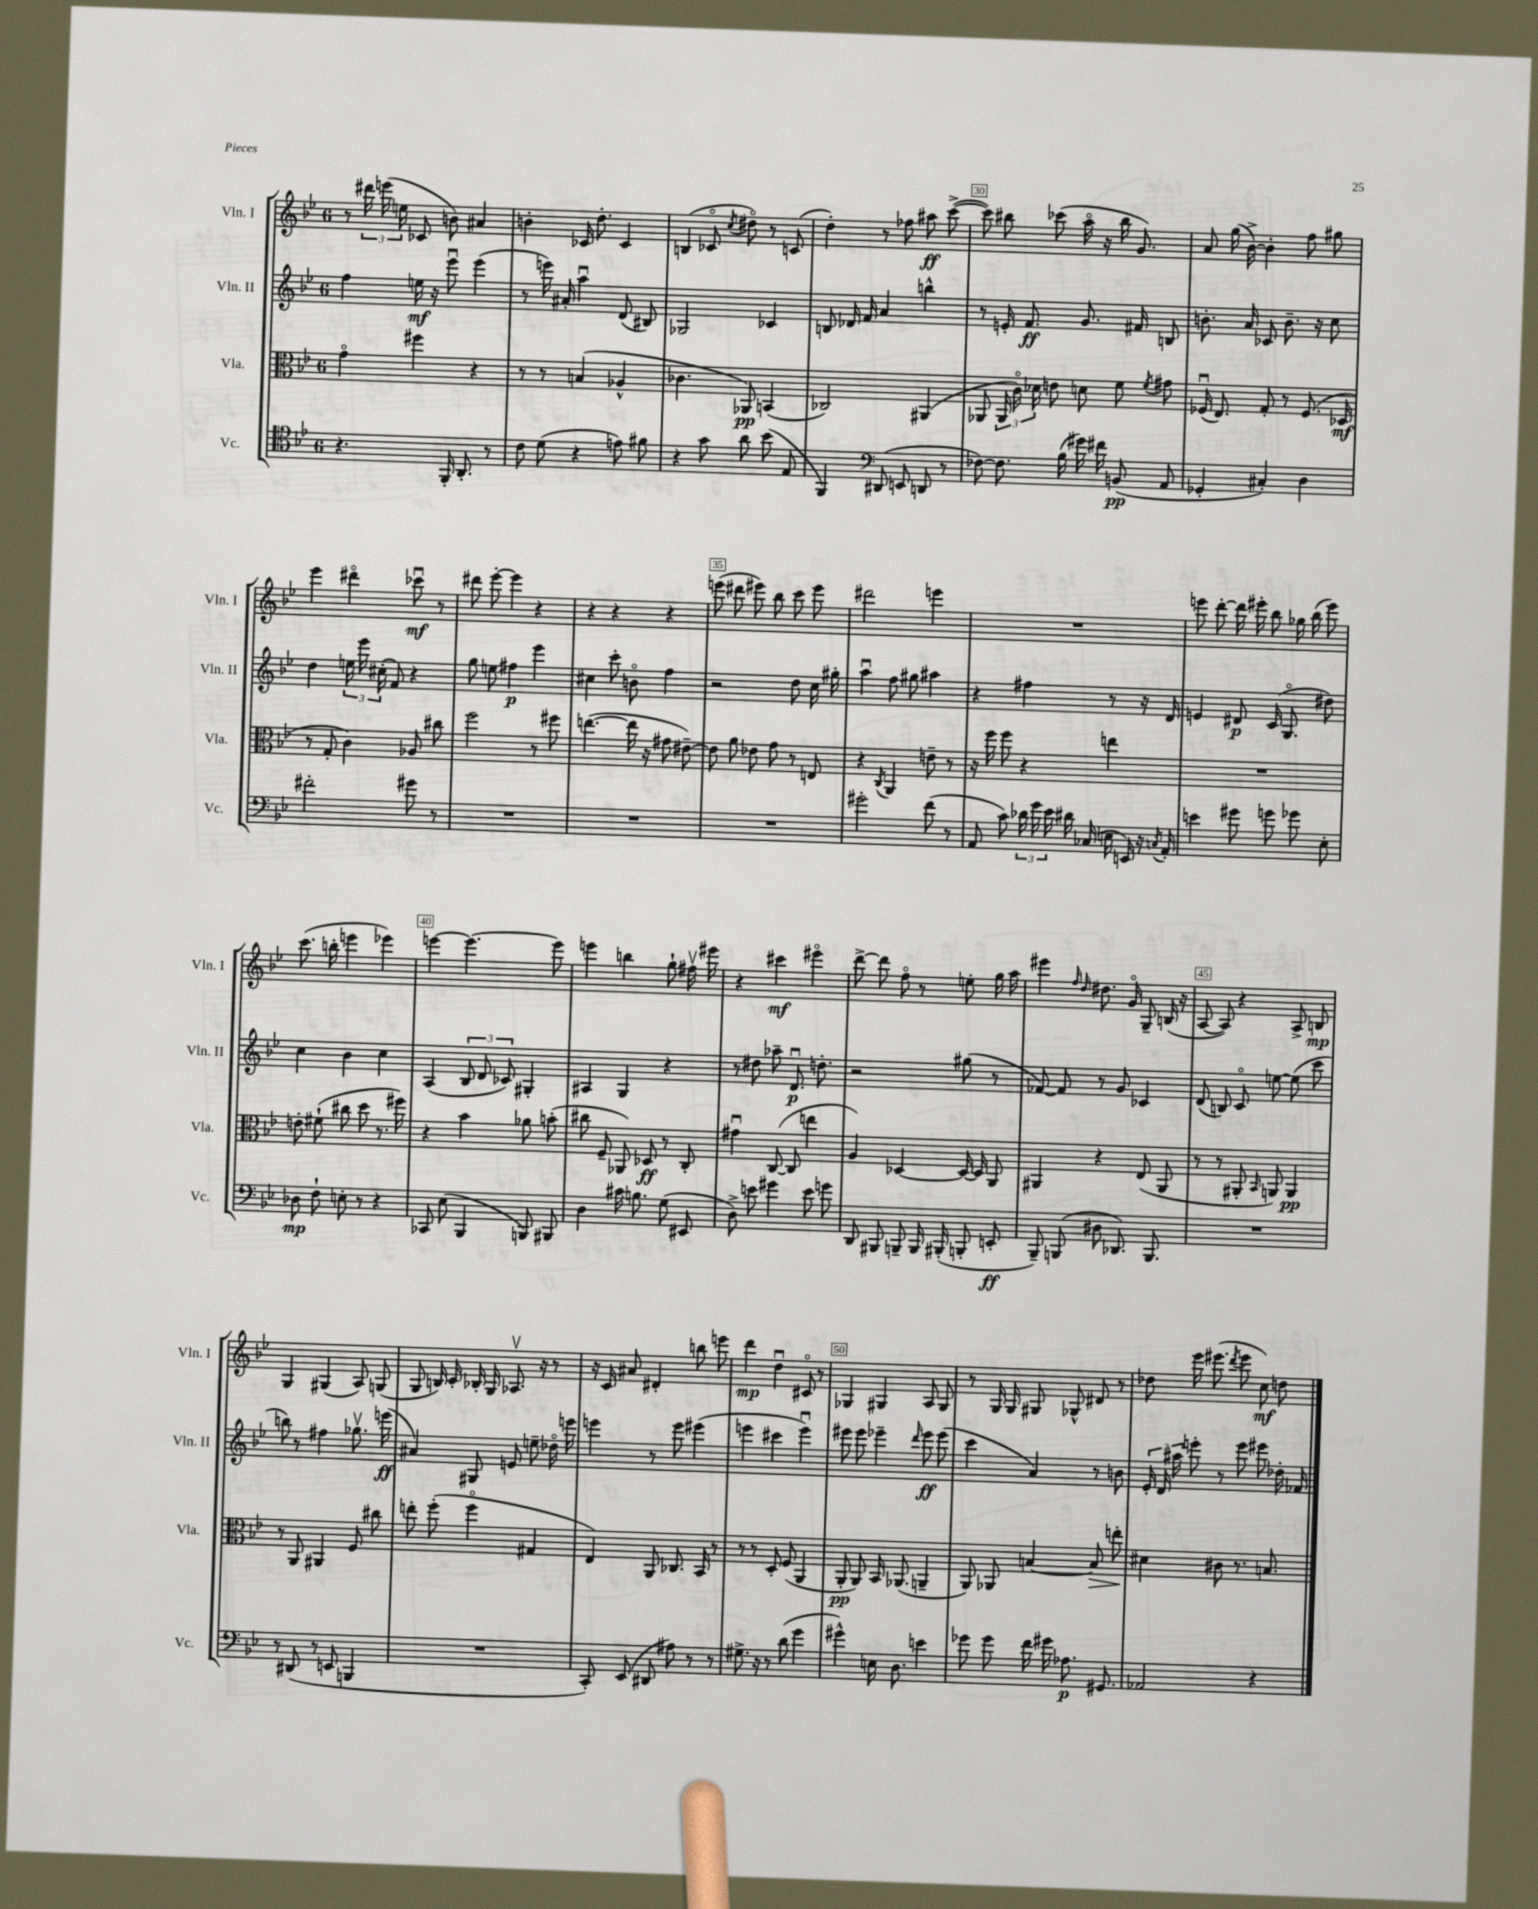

**kern	**dynam	**kern	**dynam	**kern	**dynam	**kern	**dynam
*part4	*part4	*part3	*part3	*part2	*part2	*part1	*part1
*staff4	*staff4	*staff3	*staff3	*staff2	*staff2	*staff1	*staff1
*I"Vc.	*	*I"Vla.	*	*I"Vln. II	*	*I"Vln. I	*
*I'Vc.	*	*I'Vla.	*	*I'Vln. II	*	*I'Vln. I	*
*clefC4	*	*clefC3	*	*clefG2	*	*clefG2	*
*k[b-e-]	*	*k[b-e-]	*	*k[b-e-]	*	*k[b-e-]	*
*M6/8	*	*M6/8	*	*M6/8	*	*M6/8	*
=26	=26	=26	=26	=26	=26	=26	=26
4.r	.	4g\	.	4ff\	.	8r	.
.	.	.	.	.	.	24ddd#X\	.
.	.	.	.	.	.	(24eeen\	.
.	.	.	.	.	.	24een\	.
.	.	4ff#X\	.	16een\	mf	8c-X/	.
.	.	.	.	16r	.	.	.
16FF'/	.	.	.	8eee-u\	.	8bn\)	.
8.AA'/	.	.	.	.	.	.	.
.	.	4r	.	(4eee-\	.	4a#X/	.
8r	.	.	.	.	.	.	.
=27	=27	=27	=27	=27	=27	=27	=27
8c\	.	8r	.	8r	.	4bn'\	.
(8d\	.	8r	.	16eeen\)	.	.	.
.	.	.	.	16a#X'/	.	.	.
4r	.	(4Bn/	.	4aau\	.	16c-X/	.
.	.	.	.	.	.	8.dd'\	.
8en\)	.	4A-X^^/	.	(8d/	.	4c-/	.
8f#X\	.	.	.	8B#X/)	.	.	.
=28	=28	=28	=28	=28	=28	=28	=28
4r	.	4.c-X\	.	2G-X/	.	(4Bn/	.
8g\	.	.	.	.	.	8c-X/	.
.	.	.	.	.	.	8qcc/	.
8a\	.	8AA-X/)	pp	.	.	8dd#X\)	.
(8b-\	.	(4BBn/	.	4c-X/	.	8r	.
8E-/	.	.	.	.	.	(8cn/	.
=29	=29	=29	=29	=29	=29	=29	=29
4FF/)	.	2C-X/)	.	8Bn/	.	4dd'\)	.
.	.	.	.	16d-X/	.	.	.
.	.	.	.	16f/	.	.	.
*clefF4	*	*	*	*	*	*	*
(8DD#X/	.	.	.	4a/	.	8r	.
8EEn/	.	.	.	.	.	8ff-X\	.
8DDn/	.	(4AA#X/	.	4bbn^^\	.	8aa#X\	ff
8r	.	.	.	.	.	([8ccc^\	.
=30	=30	=30	=30	=30	=30	=30	=30
[8F-X\)	.	8AA-X/	.	8r	.	8ccc\])	.
8.F-\]	.	24AA-/	.	16en'/	.	8bb#X\	.
.	.	24c\)	.	.	.	.	.
.	.	.	.	8.f/	ff	.	.
.	.	24d-X\	.	.	.	.	.
.	.	8en\	.	.	.	(8ccc-X\	.
(16B-\	.	.	.	.	.	.	.
16g#X\)	.	8dn\	.	8.g/	.	16aa\	.
16f#X\	.	.	.	.	.	16r	.
(8BBn/	pp	8f\	.	.	.	16bb#\	.
.	.	.	.	16f#X/	.	8.g/)	.
.	.	8qf/	.	.	.	.	.
8AA/	.	8g#X\	.	8Bn/	.	.	.
=31	=31	=31	=31	=31	=31	=31	=31
4GG-X'/	.	(16F-Xu/	.	8.bn'\	.	8a/	.
.	.	8.E-/)	.	.	.	.	.
.	.	.	.	.	.	(16gg\	.
.	.	.	.	16a/	.	[16b-^\)	.
4C#X'/)	.	8G'/	.	8c-X/	.	4b-'\]	.
.	.	8r	.	8.b~\	.	.	.
4D\	.	(8.F-/	.	.	.	8ff\	.
.	.	.	.	16r	.	.	.
.	.	.	.	8cc\	.	8gg#X\	.
.	.	16D-X/	mf	.	.	.	.
!!LO:LB:g=z
=32	=32	=32	=32	=32	=32	=32	=32
2f#X'\	.	8r	.	4dd\	.	4eee-\	.
.	.	8G'/	.	.	.	.	.
.	.	4c\)	.	24een\	.	4ddd#X\	.
.	.	.	.	24eee-\	.	.	.
.	.	.	.	(24cc#X'\	.	.	.
.	.	.	.	8f/)	.	.	.
8g#X\	.	8A-X/	.	4r	.	8ccc-Xu\	mf
8r	.	8cc#X\	.	.	.	8r	.
=33	=33	=33	=33	=33	=33	=33	=33
2.r	.	2ff\	.	8gg\	.	8ddd#X\	.
.	.	.	.	8een\	.	[8eee-'\	.
.	.	.	.	4ff#X\	p	4eee-\]	.
.	.	8r	.	4eee-\	.	4r	.
.	.	8ff#X\	.	.	.	.	.
=34	=34	=34	=34	=34	=34	=34	=34
2.r	.	([4.een\	.	4cc#X\	.	4r	.
.	.	.	.	8ccc'\	.	4r	.
.	.	16ee\]	.	8bn\	.	.	.
.	.	16r	.	.	.	.	.
.	.	8g#X\	.	4ff\	.	4r	.
.	.	[8e#X~\)	.	.	.	.	.
=35	=35	=35	=35	=35	=35	=35	=35
2.r	.	8e#\]	.	2r	.	(8eeen\	.
.	.	8a\	.	.	.	8ddd#X\	.
.	.	8e-X\	.	.	.	8eee#X\)	.
.	.	8g\	.	.	.	8bb-\	.
.	.	8r	.	8dd\	.	8ccc\	.
.	.	8En/	.	16cc\	.	8eee#\	.
.	.	.	.	16gg#X'\	.	.	.
=36	=36	=36	=36	=36	=36	=36	=36
2g#X'\	.	4r	.	4aau\	.	2ddd#X\	.
.	.	8qC/	.	.	.	.	.
.	.	4AA/	.	8ff\	.	.	.
.	.	.	.	8gg#X\	.	.	.
(8f\	.	8en~\	.	4aa#X\	.	4eeen\	.
8r	.	8r	.	.	.	.	.
=37	=37	=37	=37	=37	=37	=37	=37
8AA/	.	16r	.	4r	.	2.r	.
.	.	16ff\	.	.	.	.	.
8c\)	.	8ff\	.	.	.	.	.
24d-X\	.	4r	.	4ff#X\	.	.	.
24g\	.	.	.	.	.	.	.
24e-\	.	.	.	.	.	.	.
16d#X\	.	.	.	.	.	.	.
(16C-X/	.	.	.	.	.	.	.
16En\	.	4een\	.	8r	.	.	.
16EEn/)	.	.	.	.	.	.	.
16r	.	.	.	16r	.	.	.
8qCn/	.	.	.	.	.	.	.
16AA'/	.	.	.	16d/	.	.	.
=38	=38	=38	=38	=38	=38	=38	=38
4en\	.	2.r	.	4en/	.	8eeen\	.
.	.	.	.	.	.	[8ddd'\	.
8g#X\	.	.	.	8d#X/	p	16ddd\]	.
.	.	.	.	.	.	16eee#X'\	.
8gn\	.	.	.	(16c/	.	8bb-\	.
.	.	.	.	8.G/	.	.	.
8g-X\	.	.	.	.	.	16gg-X\	.
.	.	.	.	.	.	(16bb-\	.
8E-'\	.	.	.	8dd#X\)	.	8eee#\)	.
!!LO:LB:g=z
=39	=39	=39	=39	=39	=39	=39	=39
8D-X\	mp	8en'\	.	4cc\	.	(8.ccc\	.
8F`\	.	(8f#X`\	.	.	.	.	.
.	.	.	.	.	.	16bbn'\	.
8En'\	.	8cc#X\	.	4b-\	.	4eeen\	.
8r	.	8dd\	.	.	.	.	.
4r	.	8.r	.	4cc\	.	4eee-X\)	.
.	.	16ff#X\)	.	.	.	.	.
=40	=40	=40	=40	=40	=40	=40	=40
8CC-X/	.	4r	.	(4A/	.	[4eeen\	.
(8E-\	.	.	.	.	.	.	.
4BBB-/	.	4b-\	.	12B-/	.	4.eee\_	.
.	.	.	.	12d/	.	.	.
.	.	.	.	12c-X/)	.	.	.
8BBBn/)	.	8a-X\	.	4G#X'/	.	.	.
8BBB#X/	.	(8bn'\	.	.	.	8eee\]	.
=41	=41	=41	=41	=41	=41	=41	=41
4D\	.	8cc#X\	.	4A#X/	.	4eeen\	.
.	.	8F~/	.	.	.	.	.
16c#X\	.	8AA-X/)	.	4G/	.	4bbn\	.
8.Bn\	.	.	.	.	.	.	.
.	.	8D-X/	ff	.	.	.	.
(8G\	.	8r	.	4r	.	8gg`\	.
8EE#X/	.	8C'/	.	.	.	16ff#Xv\	.
.	.	.	.	.	.	16eee#X\	.
=42	=42	=42	=42	=42	=42	=42	=42
8D^\)	.	4g#Xu\	.	8r	.	4r	.
8en\	.	.	.	8dd#X\	.	.	.
4g#X\	.	([8C/	.	8aa-X~\	.	4ccc#X\	mf
.	.	8C/]	.	8.du/	p	.	.
8e\	.	4een\	.	.	.	4eee#X\	.
.	.	.	.	8.ddn'\	.	.	.
8gn\	.	.	.	.	.	.	.
=43	=43	=43	=43	=43	=43	=43	=43
8DD/	.	4A/)	.	2r	.	[8ddd^\	.
8BBB#X/	.	.	.	.	.	8ddd\]	.
8BBBn~/	.	[4D-X/	.	.	.	8ff\	.
16BBB/	.	.	.	.	.	8r	.
(16BBB#X'/	.	.	.	.	.	.	.
8BBBn'/	.	16D-/_	.	(8gg#X\	.	8een'\	.
.	.	16D-/]	.	.	.	.	.
8EEn'/	ff	8AA/	.	8r	.	16gg\	.
.	.	.	.	.	.	16aa\	.
=44	=44	=44	=44	=44	=44	=44	=44
8BBB-~/)	.	4AA#X/	.	[8f-X/)	.	4eee#X\	.
(8BBBn/	.	.	.	8f-/]	.	.	.
.	.	.	.	.	.	16qqff/	.
.	.	.	.	.	.	16qqdd/	.
8D#X\	.	4r	.	8r	.	8.dd#X\	.
8.DD-X/)	.	.	.	8g/	.	.	.
.	.	.	.	.	.	16g/	.
.	.	(8E-/	.	4c-X/	.	8G~/	.
8.BBB/	.	.	.	.	.	.	.
.	.	8AA#/	.	.	.	(16Bn/	.
.	.	.	.	.	.	16r	.
=45	=45	=45	=45	=45	=45	=45	=45
2.r	.	8r	.	(8d/	.	[8A/	.
.	.	8r	.	8Bn/)	.	8A/])	.
.	.	8AA#X'/	.	8c/	.	4r	.
.	.	16qqBB-/	.	.	.	.	.
.	.	8AAn/)	.	[8een\	.	.	.
.	.	4AA/	pp	(8ee\]	.	8A^/	.
.	.	.	.	8ccc\	.	8Bn/	mp
!!LO:LB:g=z
=46	=46	=46	=46	=46	=46	=46	=46
8r	.	8r	.	8bbn\)	.	4G/	.
(8DD#X/	.	8AA/	.	8r	.	.	.
8r	.	4AA#X/	.	4ff#X\	.	(4G#X/	.
8EEn/	.	.	.	.	.	.	.
4BBBn/	.	8F/	.	8.gg-Xv\	.	8A/)	.
.	.	8cc#X\	.	.	.	(8Gn/	.
.	.	.	.	(16eeen\	ff	.	.
=47	=47	=47	=47	=47	=47	=47	=47
2.r	.	8een'\	.	4a#X/)	.	8G/	.
.	.	(8ff'\	.	.	.	16Bn/)	.
.	.	.	.	.	.	16c'/	.
.	.	4ff\	.	8G#X/	.	16B-X'/	.
.	.	.	.	.	.	16G/	.
.	.	.	.	8en/	.	8.A-Xv/	.
.	.	4G#X/	.	8een~\	.	.	.
.	.	.	.	.	.	16r	.
.	.	.	.	16dd-X\	.	8r	.
.	.	.	.	16eeen\	.	.	.
=48	=48	=48	=48	=48	=48	=48	=48
8CC'/)	.	4E-/)	.	4eeen\	.	16r	.
.	.	.	.	.	.	16c/	.
(8EE-/	.	.	.	.	.	8a#X/	.
8DD#X/	.	8AA/	.	8r	.	4d#X'/	.
8A#X\)	.	8.C-X/	.	8eee\	.	.	.
8r	.	.	.	(4eee#X\	.	8bbn\	.
.	.	16BB-/	.	.	.	.	.
8r	.	8r	.	.	.	8eeen\	.
=49	=49	=49	=49	=49	=49	=49	=49
8.G#X^\	.	8r	.	4eeen\	.	4ddd\	mp
.	.	8r	.	.	.	.	.
16r	.	.	.	.	.	.	.
8r	.	8D'/	.	4ccc#X\	.	4ddu\	.
(8d\	.	(8F/	.	.	.	.	.
4g\	.	4AA/	.	4eeeu\)	.	8c#X/	.
.	.	.	.	.	.	8r	.
=50	=50	=50	=50	=50	=50	=50	=50
4g#X^^\)	.	8AA'/	pp	8eee#X\	.	4G-X/	.
.	.	8AA/)	.	8eee#\	.	.	.
16En\	.	16BB-/	.	4eee-X~\	.	4G#X/	.
8.D\	.	(8.AA-X/	.	.	.	.	.
.	.	.	.	16qqddd/	.	.	.
4en\	.	4AAn~/	.	8eee-\	ff	8A/	.
.	.	.	.	(8eee-\	.	8G#/	.
=51	=51	=51	=51	=51	=51	=51	=51
8g-X\	.	8AA/)	.	4ccc\	.	8r	.
8g-\	.	8AA-X/	.	.	.	16G/	.
.	.	.	.	.	.	16G/	.
16f\	.	[4Bn/	.	4a/)	.	8G#X/	.
16g#X\	.	.	.	.	.	.	.
8.A-X\	p	.	.	.	.	8G-X^^/	.
!	!	!	!LO:HP:b	!	!	!	!
.	.	8B/]	>	8r	.	8d#X/	.
8.GG#X/	.	.	.	.	.	.	.
.	.	8een'\	.	8bn\	.	8r	.
=52	=52	=52	=52	=52	=52	=52	=52
2AA-X/	.	4d#X\	.	24e-'/	.	8dd-X\	.
.	.	.	.	24d/	.	.	.
.	.	.	.	24aa#X\	.	.	.
.	.	.	.	8eeen'\	.	16eee-\	.
.	.	.	.	.	.	(8.eee#X\	.
.	.	8c#X\	]	8r	.	.	.
.	.	.	.	.	.	8qddd/	.
.	.	8.r	.	8eee\	.	8eee#\	.
4r	.	.	.	8eee#X\	.	8cc\)	mf
.	.	8.Bn/	.	.	.	.	.
.	.	.	.	16dd-X'\	.	8ddn\	.
.	.	.	.	16f-X/	.	.	.
==	==	==	==	==	==	==	==
*-	*-	*-	*-	*-	*-	*-	*-
